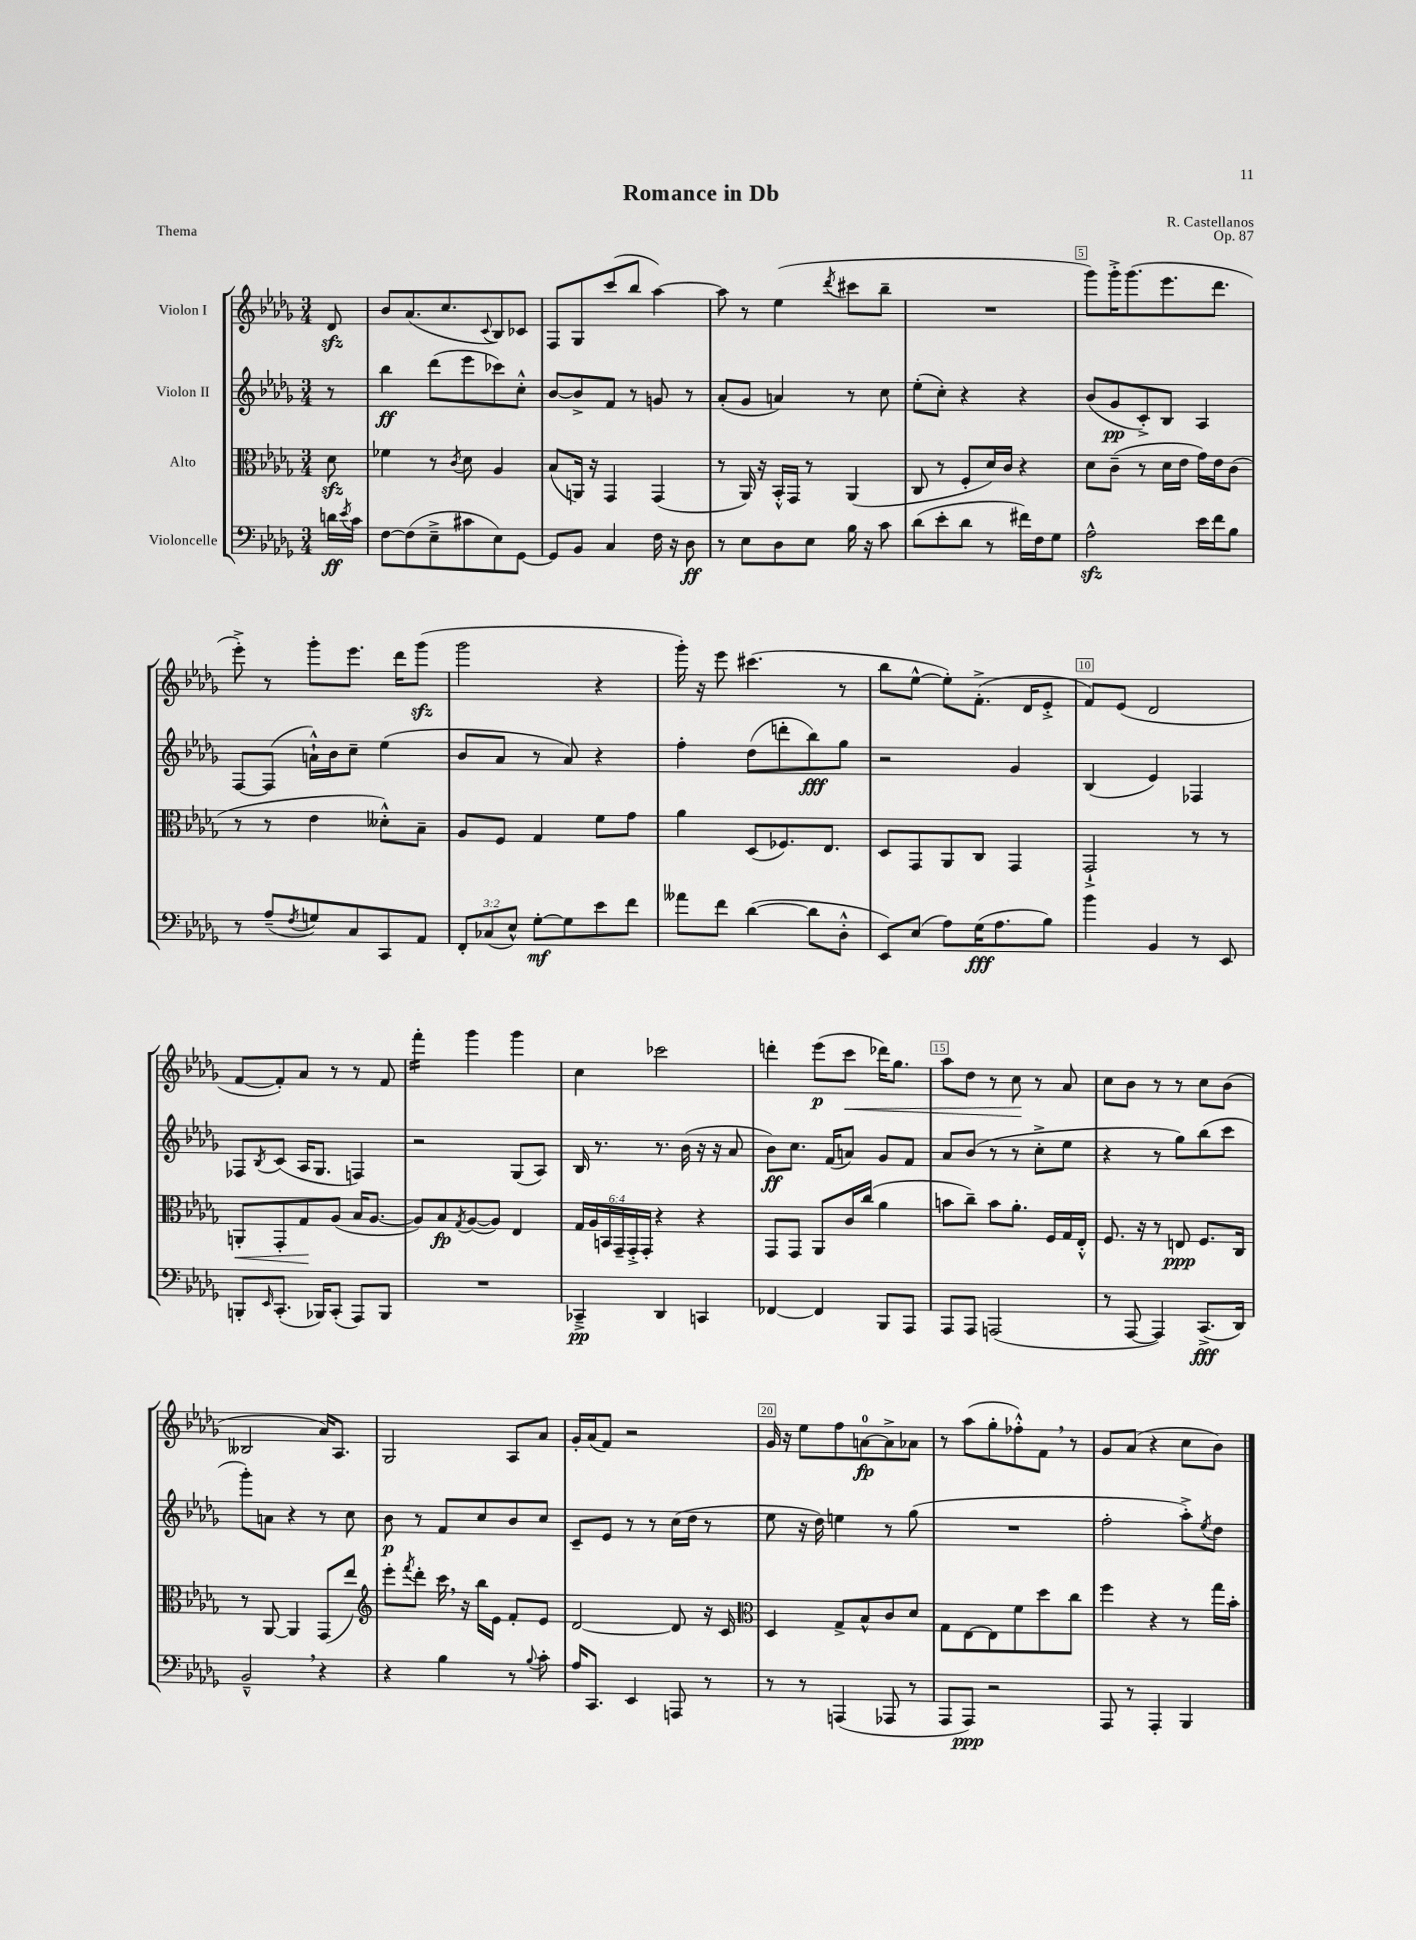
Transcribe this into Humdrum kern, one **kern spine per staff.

**kern	**kern	**kern	**kern
*staff4	*staff3	*staff2	*staff1
*clefF4	*clefC3	*clefG2	*clefG2
*k[b-e-a-d-g-]	*k[b-e-a-d-g-]	*k[b-e-a-d-g-]	*k[b-e-a-d-g-]
*M3/4	*M3/4	*M3/4	*M3/4
16d\LL	8d-\	8r	8d-/
8qe-/	.	.	.
16c\JJ	.	.	.
=	=	=	=
[8F\L	4f-\	4bb-\	8b-/L
(8F\]	.	.	(8.a-/
8E-~^\	8r	(8ddd-\L	.
.	.	.	8.cc/
.	8qc/	.	.
8c#\	8d-\	8eee-\	.
.	.	.	8qqc/
8E-\)	4A-/	8ccc-\)	8B-/)
[8GG-\J	.	8cc'^^\J	8c-/J
=	=	=	=
8GG-/]L	(8B-/L	[8b-/L	8F/L
8BB-/J	16AA/Jk)	8b-^/]	8G-/
.	16r	.	.
4C/	4GG-/	8f/J	(8ccc/
.	.	8r	8bb-/J
16F\	(4GG-/	8g/	[4aa-\)
16r	.	.	.
8D-\	.	8r	.
=	=	=	=
8r	8r	(8a-'/L	8aa-\]
8E-\L	16AA-/)	8g-/J	8r
.	16r	.	.
8D-\	16BB-'^^/LL	4a/)	(4ee-\
.	16GG-/JJ	.	.
8E-\J	8r	.	.
.	.	.	8qddd-/
16B-\	(4AA-/	8r	8ccc#\L
16r	.	.	.
8c\	.	8cc\	8bb-~\J
=	=	=	=
(8d-\L	8C/	(8ee-'\L	2.r
8e-'\	8r	8cc'\J)	.
8d-\J	8F'/L	4r	.
8r	16d-/L)	.	.
.	16c/JJ	.	.
16f#\LL)	4r	4r	.
16F\J	.	.	.
8G-\J	.	.	.
=	=	=	=
2A-^^\	8d-\L	(8b-/L	8ggg-\L)
.	(8c~\J	8g-/	16ggg-'^\K
.	.	.	(8.ggg-\
.	8r	8c'^/)	.
.	16d-\LL	8B-/J	8.eee-\
.	16e-\JJ	.	.
16e-\LL	16g-\LL)	4A-/	.
16f\J	16e-\J	.	8.ddd-\J
8B-\J	(8c\J	.	.
=	=	=	=
8r	8r	[8F/L	8eee-'^\)
(8A-~/L	8r	(8F/]J	8r
8qF/	.	.	.
8G/)	4e-\	16a`^^\LL)	8ggg-'\L
.	.	16b-\J	.
8C/	.	8cc~\J	8.eee-\J
8CC/	8d--'^^\L)	(4ee-\	.
.	.	.	16ddd-\LK
8AA-/J	8B-~\J	.	(8ggg-\J
=	=	=	=
12FF'/L	8A-/L	8b-/L	2ggg-\
(12C-/	.	.	.
.	8F/J	8a-/J	.
12E-^^/J)	.	.	.
[8G-'\L	4G-/	8r	.
8G-\]	.	8a-/)	.
8e-\	8f\L	4r	4r
8f\J	8g-\J	.	.
=	=	=	=
8a--\L	4a-\	4ff'\	16ggg-'\)
.	.	.	16r
8f\J	.	.	8eee-\
([4d-\	(8D-/L	(8dd-\L	(4.ccc#\
.	8.F-/)	8ddd'\	.
8d-\]L	.	8bb-\)	.
.	8.E-/J	.	.
8D-'^^\J	.	8gg-\J	8r
=	=	=	=
8EE-/L)	8D-/L	2r	8bb-\L
(8E-/J	8GG-/	.	[8ee-^^\J
8A-\L)	8AA-/	.	8ee-'\]L)
(16G-\K	8C/J	.	(8.f'^\J
8.A-\	.	.	.
.	4GG-/	4g-/	.
.	.	.	16d-/LK
8B-\J)	.	.	8e-'^/J
=	=	=	=
4b-\	2GG-`^/	(4B-/	8f/L)
.	.	.	(8e-/J
4BB-/	.	4e-/)	2d-/
8r	8r	4F-/	.
8EE-/	8r	.	.
=	=	=	=
8BBB'/L	8AA'/L	8F-/L	[8f/L
16qqEE-/	.	8qB-/	.
(8.CC'/J	8GG-'/	(8c/J	8f'/])
.	8G-/	16A-/LK	8a-/J
16BBB-/LK)	.	8.G-/J	.
(8CC'/J	(8A-/J	.	8r
8AAA-/L)	16B-/LK	4F/)	8r
.	[8.A-/J	.	.
8BBB-/J	.	.	8f/
=	=	=	=
2.r	8A-/]L)	2r	4fff'\
.	8B-/	.	.
.	8qG-/	.	.
.	([8A-/	.	4ggg-\
.	8A-/]J)	.	.
.	4E-/	(8G-/L	4ggg-\
.	.	8A-/J)	.
=	=	=	=
4CC-~^/	24G-/LL	16B-/	4cc\
.	24A-/	.	.
.	.	8.r	.
.	24BB/	.	.
.	24GG-~/	.	.
.	24GG-'^/	.	.
.	24GG-'/JJ	.	.
4DD-/	4r	8.r	2ccc-\
.	.	(16b-\	.
4CC/	4r	16r	.
.	.	16r	.
.	.	8a-/	.
=	=	=	=
[4FF-/	8GG-/L	8b-\L)	4ddd'\
.	8GG-/J	8.cc\J	.
4FF-/]	8AA-/L	.	(8eee-\L
.	.	(16f/LK	.
.	16c/L	8a/J)	8ccc\J
.	(16cc/JJ	.	.
8BBB-/L	4a-\	8g-/L	16ddd-\LK)
.	.	.	8.gg-\J
8AAA-/J	.	8f/J	.
=	=	=	=
8AAA-/L	8b\L	8a-/L	8aa-\L
8AAA-/J	8cc~\J)	(8b-/J	8dd-\J
(2AAA/	8b\L	8r	8r
.	8.a-'\J	8r	8cc\
.	.	8cc'^\L	8r
.	16F/LL	.	.
.	16G-/	8ee-\J	8a-/
.	16E-'^^/JJ	.	.
=	=	=	=
8r	8.F/	4r	8cc\L
[8AAA-/	.	.	8b-\J
.	16r	.	.
4AAA-/])	8r	8r	8r
.	8E/	8gg-\L)	8r
(8.CC^/L	8.F/L	(8bb-\	8cc\L
.	.	8ccc\J	(8b-\J
16DD-/Jk)	16C/Jk	.	.
=	=	=	=
2BB-~^^/	8r	8ggg-'\L)	2B--/
.	[8AA-/	8a\J	.
.	4AA-/]	4r	.
4r	(8GG-/L	8r	16a-/LK)
.	.	.	8.A-/J
.	8ee-/J)	8cc\	.
=	=	=	=
*	*clefG2	*	*
4r	8eee-'\L	8b-\	2G-/
.	8qfff/	.	.
.	8ddd-'\J	8r	.
4B-\	16ccc\	8f/L	.
.	16r	.	.
.	16bb-\LL	8cc/	.
.	16e-\JJ	.	.
8r	8f'/L	8b-/	8A-/L
8qqB-/	.	.	.
8c'\	8e-/J	8cc/J	8a-/J
=	=	=	=
16A-/LK	[2d-/	8c~/L	16g-'/LL
8.CC/J	.	.	(16a-/J
.	.	8e-/J	8f/J)
4EE-/	.	8r	2r
.	.	8r	.
8AAA/	8d-/]	(16cc\LL	.
.	.	16dd-\JJ	.
8r	16r	8r	.
.	16c/	.	.
=	=	=	=
*	*clefC3	*	*
8r	4D-/	8ee-\	16g-/
.	.	.	16r
8r	.	16r	8ee-\L
.	.	16dd-\)	.
(4AAA/	8G-^/L	4ee\	8ff\
.	8B-^^/	.	[8a\
8AAA-/	8c/	8r	8a^\]
8r	8d-/J	(8gg-\	8a-\J
=	=	=	=
8AAA-/L	8G-\L	2.r	8r
8AAA-/J)	[8E-\	.	(8aa-\L
2r	8E-\]	.	8gg-'\
.	8f\	.	8ff-'^^\)
.	8dd-\	.	8f\J
.	8cc\J	.	8r
=	=	=	=
8AAA-/	4ff\	2ff'\	8g-/L
8r	.	.	(8a-/J
4AAA-'/	4r	.	4r
4BBB-/	8r	8aa-'^\L)	8cc\L
.	.	8qee-/	.
.	16gg-\LL	8dd-\J	8b-\J)
.	16b-'\JJ	.	.
==	==	==	==
*-	*-	*-	*-
